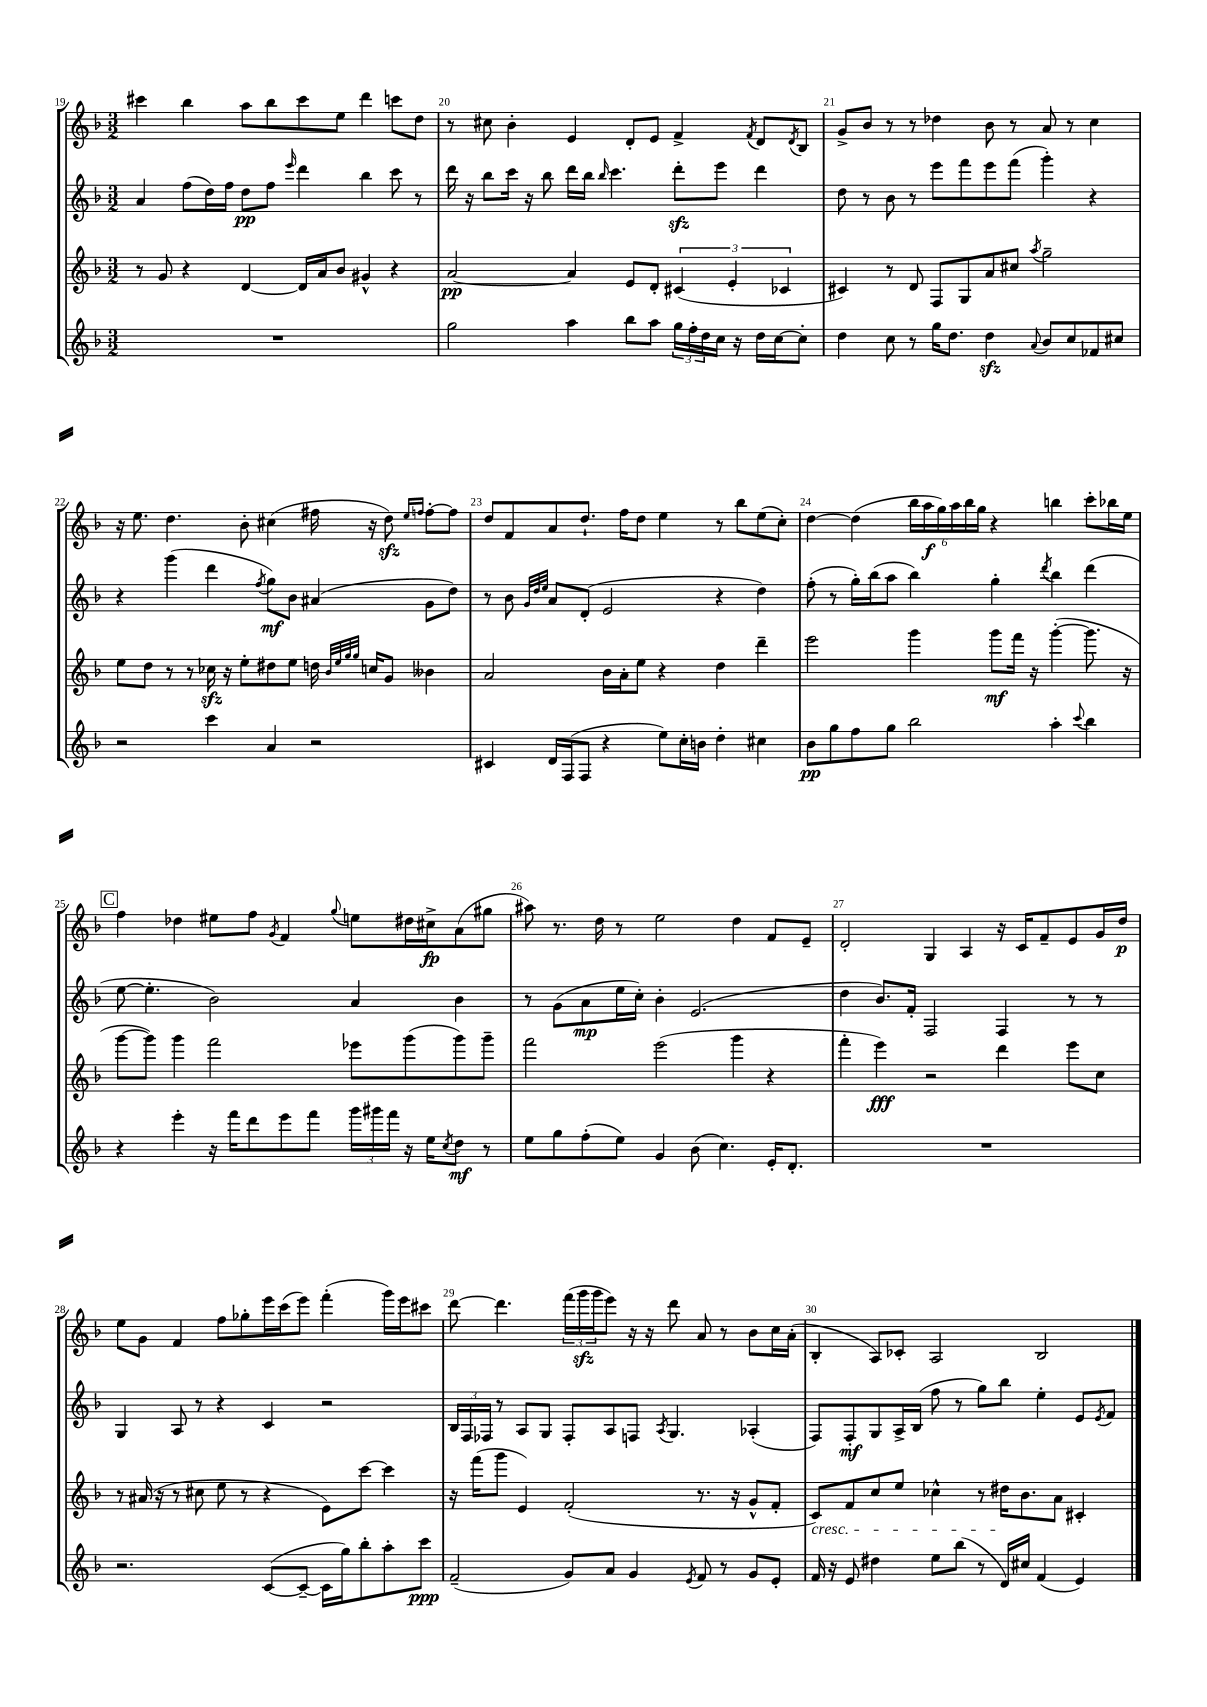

**kern	**dynam	**kern	**dynam	**kern	**dynam	**kern	**dynam
*part4	*part4	*part3	*part3	*part2	*part2	*part1	*part1
*staff4	*staff4	*staff3	*staff3	*staff2	*staff2	*staff1	*staff1
*clefG2	*	*clefG2	*	*clefG2	*	*clefG2	*
*k[b-]	*	*k[b-]	*	*k[b-]	*	*k[b-]	*
*M3/2	*	*M3/2	*	*M3/2	*	*M3/2	*
=19	=19	=19	=19	=19	=19	=19	=19
1.r	.	8r	.	4a/	.	4ccc#X\	.
.	.	8g/	.	.	.	.	.
.	.	4r	.	(8ff\L	.	4bb-\	.
.	.	.	.	16dd\L)	.	.	.
.	.	.	.	16ff\JJ	.	.	.
.	.	[4d/	.	8dd\L	pp	8aa\L	.
.	.	.	.	8ff\J	.	8bb-\	.
.	.	.	.	16qqeee/	.	.	.
.	.	16d/LL]	.	4ddd\	.	8ccc#\	.
.	.	16a/J	.	.	.	.	.
.	.	8b-/J	.	.	.	8ee\J	.
.	.	4g#X^^/	.	4bb-\	.	4ddd\	.
.	.	4r	.	8ccc\	.	8cccn\L	.
.	.	.	.	8r	.	8dd\J	.
=20	=20	=20	=20	=20	=20	=20	=20
2gg\	.	[2a/	pp	16ddd\	.	8r	.
.	.	.	.	16r	.	.	.
.	.	.	.	8bb-\L	.	8cc#X\	.
.	.	.	.	16ccc\Jk	.	4b-'\	.
.	.	.	.	16r	.	.	.
.	.	.	.	8bb-\	.	.	.
4aa\	.	4a/]	.	16ddd\LL	.	4e/	.
.	.	.	.	16bb-\JJ	.	.	.
.	.	.	.	16qqbb-/	.	.	.
.	.	.	.	4.ccc\	.	.	.
8bb-\L	.	8e/L	.	.	.	8d'/L	.
8aa\J	.	8d'/J	.	.	.	8e/J	.
24gg\LL	.	(6c#X/	.	8dddzz'\L	.	4f^/	.
24ff'\	.	.	.	.	.	.	.
24dd\	.	.	.	.	.	.	.
16cc\JJ	.	.	.	8eee\J	.	.	.
.	.	6e'/	.	.	.	.	.
16r	.	.	.	.	.	.	.
.	.	.	.	.	.	8qf/	.
16dd\LL	.	.	.	4ddd\	.	8d/L	.
[16cc\J	.	.	.	.	.	.	.
.	.	6c-X/	.	.	.	.	.
.	.	.	.	.	.	8qd/	.
8cc'\J]	.	.	.	.	.	8B-/J	.
=21	=21	=21	=21	=21	=21	=21	=21
4dd\	.	4c#X/)	.	8dd\	.	8g^/L	.
.	.	.	.	8r	.	8b-/J	.
8cc\	.	8r	.	8b-\	.	8r	.
8r	.	8d/	.	8r	.	8r	.
16gg\KL	.	8F/L	.	8eee\L	.	4dd-X\	.
8.dd\J	.	.	.	.	.	.	.
.	.	8G/	.	8fff\	.	.	.
4ddzz\	.	8a/	.	8eee\	.	8b-\	.
.	.	8cc#X/J	.	(8fff\J	.	8r	.
8qqa/	.	8qaa/	.	.	.	.	.
8b-/L	.	2gg~\	.	4ggg'\)	.	8a/	.
8cc/	.	.	.	.	.	8r	.
8f-X/	.	.	.	4r	.	4cc\	.
8cc#X/J	.	.	.	.	.	.	.
!!LO:LB:g=z
=22	=22	=22	=22	=22	=22	=22	=22
2r	.	8ee\L	.	4r	.	16r	.
.	.	.	.	.	.	8.ee\	.
.	.	8dd\J	.	.	.	.	.
.	.	8r	.	(4ggg\	.	4.dd\	.
.	.	8r	.	.	.	.	.
4ccc\	.	16cc-Xzz\	.	4ddd\	.	.	.
.	.	16r	.	.	.	.	.
.	.	8ee'\L	.	.	.	8b-'\	.
.	.	.	.	8qff/	.	.	.
4a/	.	8dd#X\	.	8gg\L)	mf	(4cc#X\	.
.	.	8ee\J	.	8b-\J	.	.	.
2r	.	16ddn\	.	(4a#X/	.	16ff#X\	.
.	.	32qqb-/LLL	.	.	.	.	.
.	.	32qqee/	.	.	.	.	.
.	.	32qqgg/	.	.	.	.	.
.	.	32qqgg/JJJ	.	.	.	.	.
.	.	16ccn/KL	.	.	.	16r	.
.	.	8g/J	.	.	.	8ddzz\)	.
.	.	.	.	.	.	16qqee/LL	.
.	.	.	.	.	.	16qqffn/JJ	.
.	.	4b--X\	.	8g\L	.	[8ff'\L	.
.	.	.	.	8dd\J)	.	8ff\J]	.
=23	=23	=23	=23	=23	=23	=23	=23
4c#X/	.	2a/	.	8r	.	8dd/L	.
.	.	.	.	8b-\	.	8f/	.
.	.	.	.	32qqg/LLL	.	.	.
.	.	.	.	32qqdd/	.	.	.
.	.	.	.	32qqee/JJJ	.	.	.
16d/LL	.	.	.	8a/L	.	8a/	.
(16F/J	.	.	.	.	.	.	.
8F/J	.	.	.	(8d'/J	.	8.dd`/J	.
4r	.	16b-\LL	.	2e/	.	.	.
.	.	16a'\J	.	.	.	16ff\KL	.
.	.	8ee\J	.	.	.	8dd\J	.
8ee\L)	.	4r	.	.	.	4ee\	.
16cc'\L	.	.	.	.	.	.	.
16bn\JJ	.	.	.	.	.	.	.
4dd'\	.	4dd\	.	4r	.	8r	.
.	.	.	.	.	.	8bb-\L	.
4cc#X\	.	4ddd~\	.	4dd\)	.	(8ee\	.
.	.	.	.	.	.	8cc'\J)	.
=24	=24	=24	=24	=24	=24	=24	=24
8b-\L	pp	2eee\	.	(8ff'\	.	[4dd\	.
8gg\	.	.	.	8r	.	.	.
8ff\	.	.	.	16gg'\LL)	.	(4dd\]	.
.	.	.	.	(16bb-\J	.	.	.
8gg\J	.	.	.	8aa\J	.	.	.
2bb-\	.	4ggg\	.	4bb-\)	.	24bb-\LL	.
.	.	.	.	.	.	24aa\	f
.	.	.	.	.	.	24gg\)	.
.	.	.	.	.	.	24aa\	.
.	.	.	.	.	.	24bb-\	.
.	.	.	.	.	.	24gg\JJ	.
.	.	8ggg\L	mf	4gg'\	.	4r	.
.	.	16fff\Jk	.	.	.	.	.
.	.	16r	.	.	.	.	.
.	.	.	.	8qddd/	.	.	.
4aa'\	.	([4ggg'\	.	4bb-\	.	4bbn\	.
8qqccc/	.	.	.	.	.	.	.
4bb-\	.	8.ggg\]	.	(4ddd\	.	8ccc'\L	.
.	.	.	.	.	.	16bb-X\L	.
.	.	16r	.	.	.	16ee\JJ	.
!!LO:LB:g=z
!!LO:REH:place=s1:t=C
=25	=25	=25	=25	=25	=25	=25	=25
4r	.	[8ggg\L	.	[8ee\	.	4ff\	.
.	.	8ggg\J])	.	4.ee'\]	.	.	.
4eee'\	.	4ggg\	.	.	.	4dd-X\	.
16r	.	2fff\	.	2b-\)	.	8ee#X\L	.
16fff\KL	.	.	.	.	.	.	.
8ddd\	.	.	.	.	.	8ff\J	.
.	.	.	.	.	.	8qg/	.
8eee\	.	.	.	.	.	4f/	.
8fff\J	.	.	.	.	.	.	.
.	.	.	.	.	.	8qqgg/	.
24ggg\LL	.	8eee-X\L	.	4a/	.	8een\L	.
24ggg#X\	.	.	.	.	.	.	.
24fff\JJ	.	.	.	.	.	.	.
16r	.	(8ggg\	.	.	.	16dd#X\L	.
16ee\KL	.	.	.	.	.	16cc#X^\J	fp
8qcc/	.	.	.	.	.	.	.
8dd\J	mf	8ggg\)	.	4b-\	.	(8a\	.
8r	.	8ggg~\J	.	.	.	8gg#X\J	.
=26	=26	=26	=26	=26	=26	=26	=26
8ee\L	.	2fff\	.	8r	.	8aa#X\)	.
8gg\	.	.	.	(8g\L	.	8.r	.
(8ff'\	.	.	.	8a\	mp	.	.
.	.	.	.	.	.	16dd\	.
8ee\J)	.	.	.	16ee\L	.	8r	.
.	.	.	.	16cc'\JJ)	.	.	.
4g/	.	(2eee\	.	4b-'\	.	2ee\	.
(8b-\	.	.	.	(2.e/	.	.	.
4.cc\)	.	.	.	.	.	.	.
.	.	4ggg\	.	.	.	4dd\	.
16e'/KL	.	4r	.	.	.	8f/L	.
8.d'/J	.	.	.	.	.	.	.
.	.	.	.	.	.	8e~/J	.
=27	=27	=27	=27	=27	=27	=27	=27
1.r	.	4fff'\	.	4dd\	.	2d'/	.
.	.	4eee\)	fff	8.b-/L)	.	.	.
.	.	.	.	16f'/Jk	.	.	.
.	.	2r	.	2F/	.	4G/	.
.	.	.	.	.	.	4A/	.
.	.	4ddd\	.	4F/	.	16r	.
.	.	.	.	.	.	16c/KL	.
.	.	.	.	.	.	8f~/	.
.	.	8eee\L	.	8r	.	8e/	.
.	.	8cc\J	.	8r	.	16g/L	.
.	.	.	.	.	.	16dd/JJ	p
!!LO:LB:g=z
=28	=28	=28	=28	=28	=28	=28	=28
2.r	.	8r	.	4G/	.	8ee\L	.
.	.	(16a#X/	.	.	.	8g\J	.
.	.	16r	.	.	.	.	.
.	.	8r	.	8A/	.	4f/	.
.	.	8cc#X\	.	8r	.	.	.
.	.	8ee\	.	4r	.	8ff\L	.
.	.	8r	.	.	.	8gg-X'\	.
([8c/L	.	4r	.	4c/	.	16eee\L	.
.	.	.	.	.	.	(16ccc\J	.
8c~/J_	.	.	.	.	.	8eee\J)	.
16c\LL]	.	8e\L)	.	2r	.	(4fff'\	.
16gg\J)	.	.	.	.	.	.	.
8bb-'\	.	[8ccc\J	.	.	.	.	.
8aa'\	.	4ccc\]	.	.	.	16ggg\LL)	.
.	.	.	.	.	.	16eee\J	.
8ccc\J	ppp	.	.	.	.	8ccc#X\J	.
=29	=29	=29	=29	=29	=29	=29	=29
(2f~/	.	16r	.	24B-/LL	.	[8ddd\	.
.	.	.	.	24F/	.	.	.
.	.	(16fff\KL	.	.	.	.	.
.	.	.	.	24F-X/JJ	.	.	.
.	.	8ggg\J	.	8r	.	4.ddd\]	.
.	.	4e/)	.	8A/L	.	.	.
.	.	.	.	8G/J	.	.	.
8g/L)	.	(2f'/	.	8F-'/L	.	(24fff\LL	.
.	.	.	.	.	.	24gggzz\	.
.	.	.	.	.	.	24ggg\J	.
8a/J	.	.	.	8A/	.	8eee\J)	.
4g/	.	.	.	8Fn/J	.	16r	.
.	.	.	.	.	.	16r	.
.	.	.	.	8qA/	.	.	.
.	.	.	.	4.G/	.	8ddd\	.
8qe/	.	.	.	.	.	.	.
8f/	.	8.r	.	.	.	8a/	.
8r	.	.	.	.	.	8r	.
.	.	16r	.	.	.	.	.
8g/L	.	8g^^/L	.	(4A-X'/	.	8b-\L	.
8e'/J	.	8f'/J	.	.	.	16cc\L	.
.	.	.	.	.	.	(16a'\JJ	.
=30	=30	=30	=30	=30	=30	=30	=30
!	!	!LO:TX:b:i:t=cresc.	!	!	!	!	!
16f/	.	8c/L)	.	8F/L)	.	4B-'/	.
16r	.	.	.	.	.	.	.
8e/	.	8f/	.	8F'/	mf	.	.
4dd#X\	.	8cc/	.	8G/	.	8A/L)	.
.	.	8ee/J	.	16A^/L	.	8c-X'/J	.
.	.	.	.	(16B-/JJ	.	.	.
8ee\L	.	4cc-X^^\	.	8ff\	.	2A/	.
(8bb-\J	.	.	.	8r	.	.	.
8r	.	8r	.	8gg\L)	.	.	.
16d/LL)	.	16dd#X\KL	.	8bb-\J	.	.	.
16cc#X/JJ	.	8.b-\	.	.	.	.	.
(4f/	.	.	.	4ee'\	.	2B-/	.
.	.	8a\J	.	.	.	.	.
4e/)	.	4c#X'/	.	8e/L	.	.	.
.	.	.	.	8qe/	.	.	.
.	.	.	.	8f/J	.	.	.
==	==	==	==	==	==	==	==
*-	*-	*-	*-	*-	*-	*-	*-
